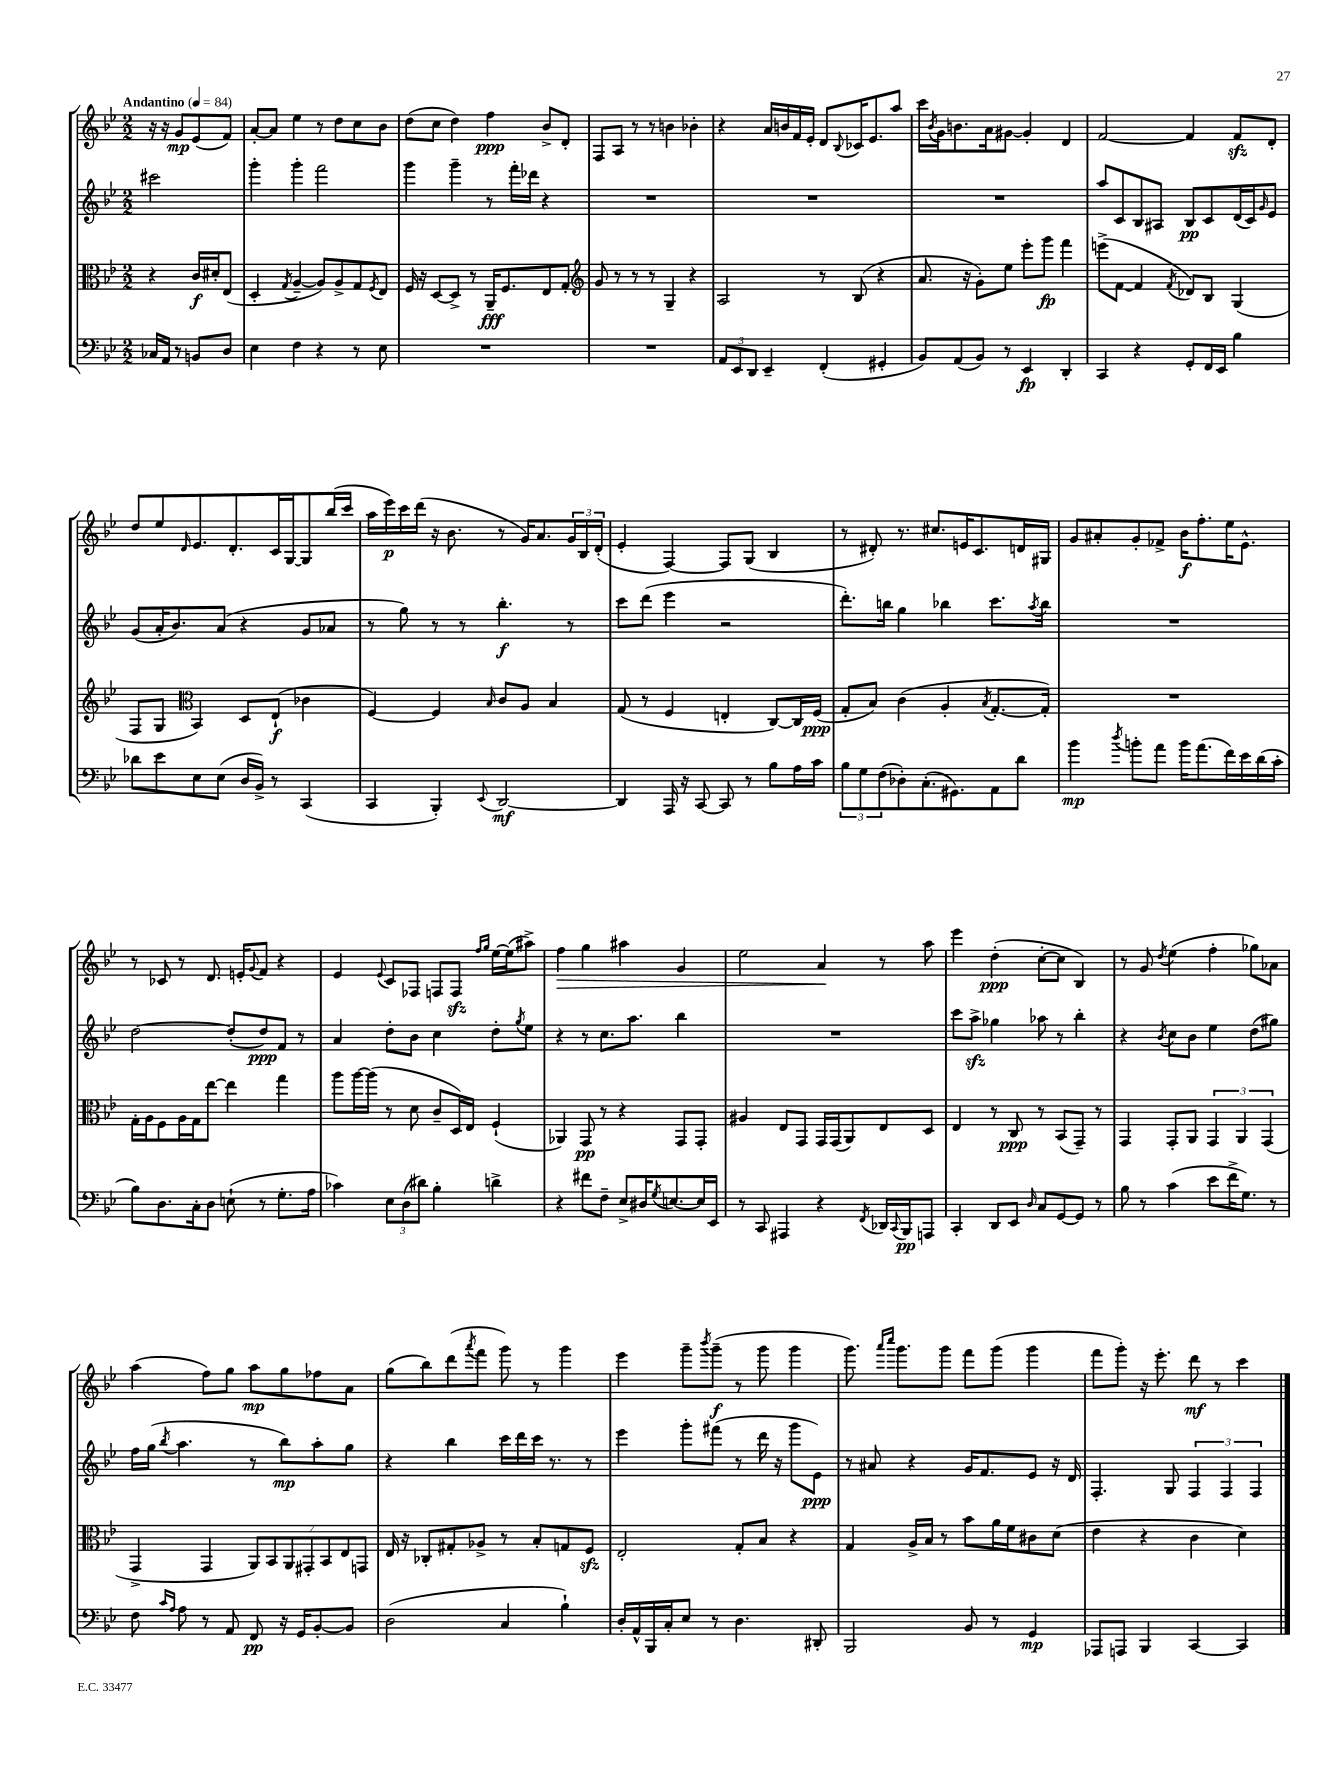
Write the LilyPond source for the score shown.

<<
\new StaffGroup <<
\new Staff = "s0" {
    \clef treble \key bes \major \numericTimeSignature \time 2/2 \partial 2 \tempo "Andantino" 4 = 84
    r16 r16 g'8\mp ees'8( f'8) |
    a'8~-. a'8 ees''4 r8 d''8 c''8 bes'8 |
    d''8( c''8 d''4) f''4\ppp bes'8-> d'8-. |
    f8 a8 r8 r8 b'4 bes'4-. |
    r4 a'16 b'16 f'16 ees'16-. d'8 \appoggiatura { bes8 } ces'16 ees'8. a''8 |
    c'''16 \acciaccatura { bes'8 } g'16 b'8. a'16 gis'8~ gis'4-. d'4 |
    f'2~ f'4 f'8\sfz d'8-. |
    d''8 ees''8 \grace { d'16 } ees'8. d'8.-. c'16 g16~ g8 bes''16( c'''16 |
    a''16 ees'''16\p) c'''16 d'''16( r16 bes'8. r8 g'16) a'8. \tuplet 3/2 { g'16 bes16 d'16-.( } |
    ees'4-. f4~) f8 g8( bes4 |
    r8 dis'8-.) r8. cis''8. e'16 c'8. d'16 gis16 |
    g'8 ais'8-. g'8-. fes'8-> bes'16\f f''8.-. ees''16 ees'8.-^ |
    r8 ces'8 r8 d'8. e'16-. \appoggiatura { g'8 } f'8 r4 |
    ees'4 \appoggiatura { ees'8 } c'8 fes8 f8 f8\sfz \grace { f''16 g''16 } ees''16~ ees''16( ais''8->) |
    f''4\> g''4 ais''4 g'4 |
    ees''2 a'4\! r8 a''8 |
    ees'''4 d''4-.\ppp( c''8~-. c''8 bes4) |
    r8 g'8 \acciaccatura { d''8 } ees''4( f''4-. ges''8) aes'8 |
    a''4( f''8) g''8 a''8\mp g''8 fes''8 a'8 |
    g''8( bes''8) d'''8( \acciaccatura { a'''8 } f'''8 g'''8) r8 g'''4 |
    ees'''4 g'''8-- \acciaccatura { bes'''8 } g'''8--\f( r8 g'''8 g'''4 |
    g'''8.) \grace { a'''16 c''''16 } g'''8. g'''8 f'''8 g'''8( g'''4 |
    f'''8 g'''8-.) r16 ees'''8.-. d'''8\mf r8 c'''4 \bar "|." |
}
\new Staff = "s1" {
    \clef treble \key bes \major \numericTimeSignature \time 2/2 \partial 2
    cis'''2 |
    g'''4-. g'''4-. f'''2 |
    g'''4 g'''4-- r8 f'''16-. des'''16 r4 |
    R1 |
    R1 |
    R1 |
    a''8 c'8 bes8 ais8 bes8\pp c'8 d'16( c'16) \grace { g'16 } ees'8 |
    g'8( a'16-. bes'8.) a'8( r4 g'8 aes'8 |
    r8 g''8) r8 r8 bes''4.-.\f r8 |
    c'''8 d'''8( ees'''4 r2 |
    d'''8.-.) b''16 g''4 bes''4 c'''8. \acciaccatura { a''8 } bes''16 |
    R1 |
    d''2~ d''8-.( d''8\ppp) f'8 r8 |
    a'4 d''8-. bes'8 c''4 d''8-. \acciaccatura { g''8 } ees''8 |
    r4 r8 c''8. a''8. bes''4 |
    R1 |
    c'''8 a''8->\sfz ges''4 aes''8 r8 bes''4-. |
    r4 \acciaccatura { bes'8 } c''8 bes'8 ees''4 d''8( gis''8) |
    f''16 g''16( \acciaccatura { bes''8 } a''4. r8 bes''8\mp) a''8-. g''8 |
    r4 bes''4 c'''16 d'''16 c'''16 r8. r8 |
    ees'''4 g'''8-. fis'''8( r8 d'''16 r16 g'''8 ees'8\ppp) |
    r8 ais'8 r4 g'16 f'8. ees'8 r16 d'16 |
    f4.-. g8 \tuplet 3/2 { f4 f4 f4 } \bar "|." |
}
\new Staff = "s2" {
    \clef alto \key bes \major \numericTimeSignature \time 2/2 \partial 2
    r4 c'16\f dis'16-. ees8( |
    d4-. \acciaccatura { g8 } a4~-- a8) a8-> g8 \acciaccatura { f8 } ees8 |
    f16 r16 d8~ d8-> r8 a,16--\fff f8. ees8 g8-. |
    \clef treble g'8 r8 r8 r8 g4-- r4 |
    a2 r8 bes8( r4 |
    a'8. r16 g'8-.) ees''8 ees'''8-. g'''8\fp f'''4 |
    e'''8->( f'8~ f'4 \acciaccatura { f'8 } des'8) bes8 g4( |
    f8 g8 \clef alto bes,4) d8 ees8-!\f( ces'4 |
    f4~) f4 \grace { bes16 } c'8 a8 bes4 |
    g8( r8 f4 e4-. c8~) c16 f16\ppp( |
    g8-. bes8) c'4( a4-. \acciaccatura { bes8 } g8.~-. g16-.) |
    R1 |
    g16-. a16 f8 a16 g16 ees''8~ ees''4 g''4 |
    a''8 a''16~ a''16( r8 d'8 c'8-- d16) ees16 f4-!( |
    aes,4) g,8\pp r8 r4 g,8 g,8-. |
    ais4 ees8 g,8 g,16 g,16( a,8) ees8 d8 |
    ees4 r8 c8\ppp r8 bes,8( g,8--) r8 |
    g,4 g,8-. a,8 \tuplet 3/2 { g,4 a,4 g,4( } |
    g,4-> g,4 \tuplet 7/4 { a,8) bes,8 a,8 gis,8-. bes,8 ees8 g,8 } |
    ees16 r16 ces8-. gis8-. aes8-> r8 bes8-. g8 f8\sfz |
    ees2-. g8-. bes8 r4 |
    g4 a16-> bes16 r8 bes'8 a'16 f'16 cis'8 d'8( |
    ees'4 r4 c'4 d'4) \bar "|." |
}
\new Staff = "s3" {
    \clef bass \key bes \major \numericTimeSignature \time 2/2 \partial 2
    ces16 a,16 r8 b,8 d8 |
    ees4 f4 r4 r8 ees8 |
    R1 |
    R1 |
    \tuplet 3/2 { a,8 ees,8 d,8 } ees,4-- f,4-.( gis,4-. |
    bes,8) a,8( bes,8) r8 ees,4\fp d,4-. |
    c,4 r4 g,8-. f,16 ees,16 bes4 |
    des'8 ees'8 ees8 ees8( d16 bes,16->) r8 c,4( |
    c,4 bes,,4-.) \appoggiatura { ees,8 } d,2~\mf |
    d,4 a,,16 r16 c,8~ c,8 r8 bes8 a16 c'16 |
    \tuplet 3/2 { bes8 g8 f8( } des8-.) c8.-.( gis,8.) a,8 d'8 |
    bes'4\mp \acciaccatura { d''8 } b'8-. a'8 b'16 a'8.( f'16) ees'16 d'16( c'16-. |
    bes8) d8. c16-. d8 e8-!( r8 g8.-. a16 |
    ces'4) \tuplet 3/2 { ees8 d8( dis'8) } bes4-. d'4-> |
    r4 fis'8 f8-- ees8-> dis16 \acciaccatura { g8 } e8.~ e16 ees,16 |
    r8 c,8 ais,,4 r4 \acciaccatura { f,8 } des,16 \appoggiatura { c,8 } bes,,16\pp a,,8 |
    c,4-. d,8 ees,8 \grace { d16 } c8 g,8~ g,8 r8 |
    bes8 r8 c'4( ees'8 f'16-> g8.) r8 |
    f8 \grace { c'16 a16 } a8 r8 a,8 f,8\pp r16 g,16 bes,8~-. bes,8 |
    d2( c4 bes4-!) |
    d16-. a,16-^ bes,,16 c16-. ees8 r8 d4. dis,8-. |
    bes,,2 bes,8 r8 g,4\mp |
    aes,,8 a,,8 bes,,4 c,4~ c,4 \bar "|." |
}
>>
>>
\layout { \context { \Score \remove "Bar_number_engraver" } }
